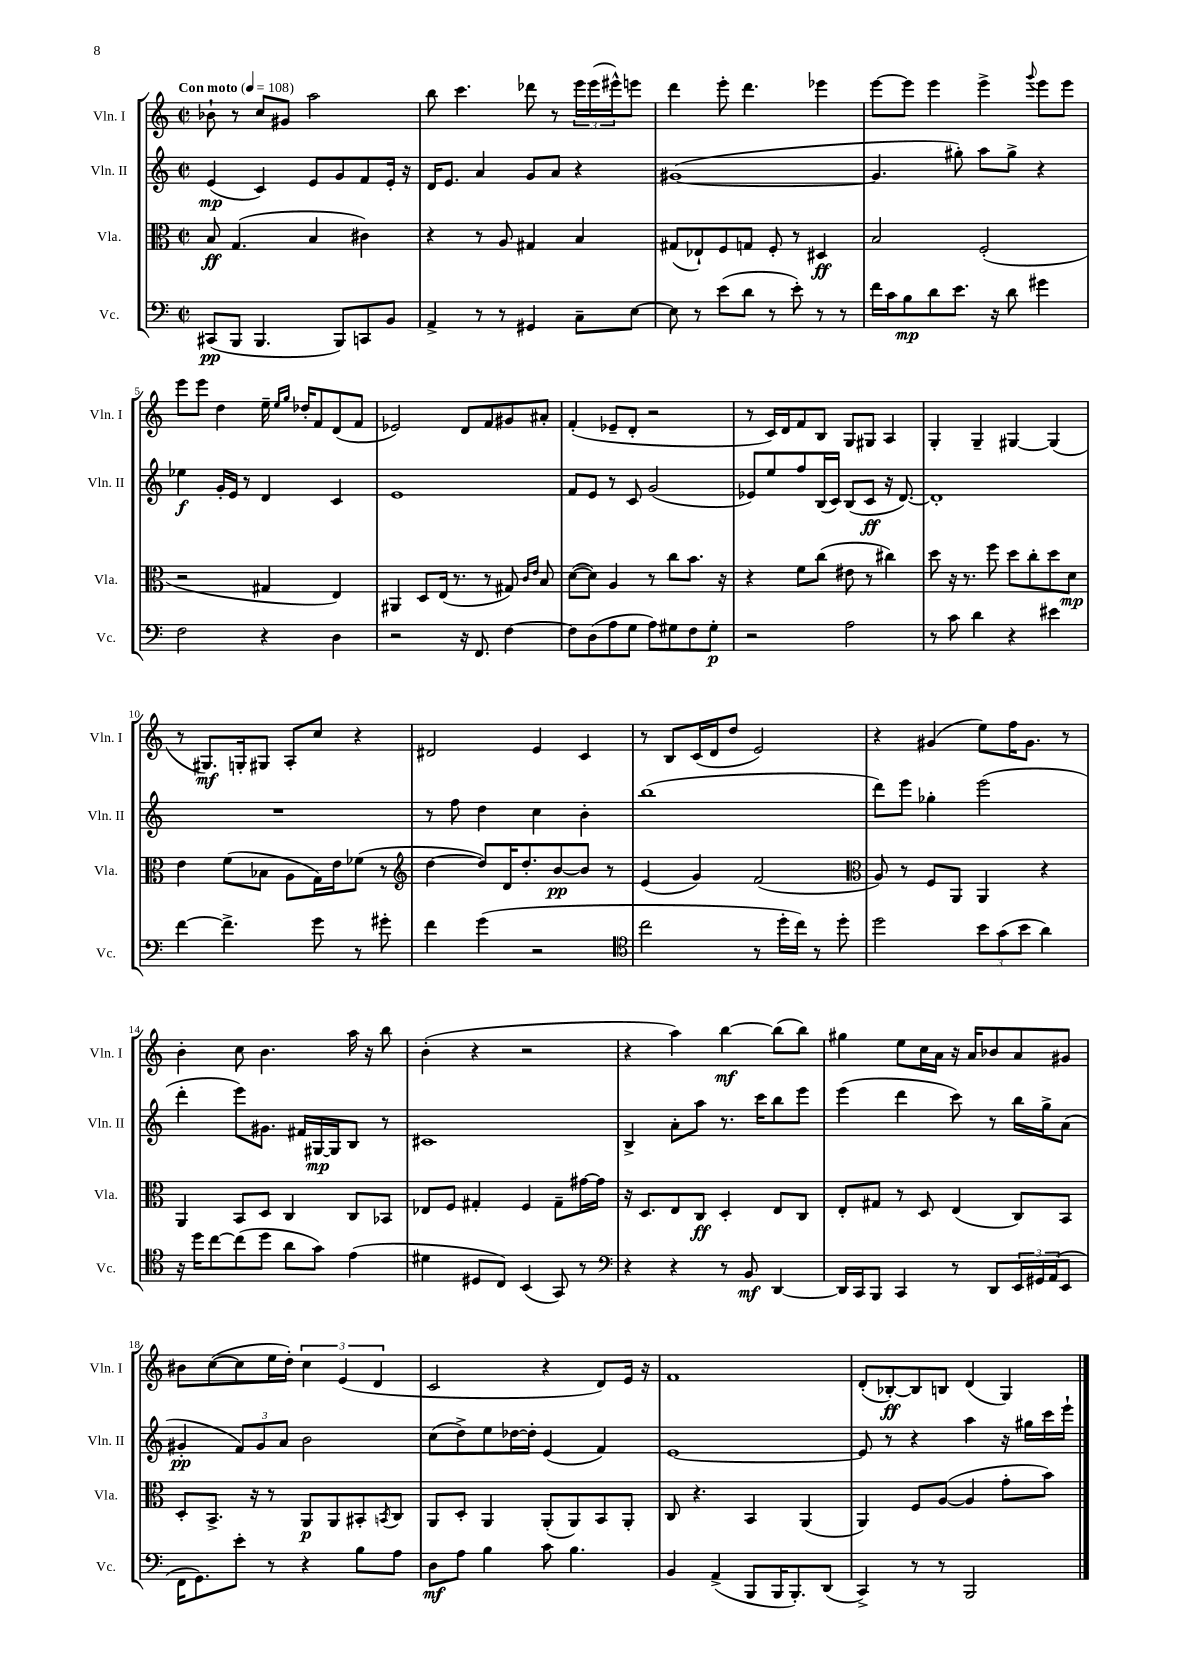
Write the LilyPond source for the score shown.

<<
\new StaffGroup <<
\new Staff = "s0" \with { instrumentName = "Vln. I" shortInstrumentName = "Vln. I" } {
    \clef treble \key c \major \defaultTimeSignature \time 2/2 \tempo "Con moto" 4 = 108
    bes'8-! r8 c''8 gis'8 a''2 |
    b''8 c'''4. des'''8 r8 \tuplet 3/2 { e'''16 e'''16( eis'''16-^) } e'''8 |
    d'''4 e'''8-. d'''4. ees'''4 |
    e'''8~ e'''8 e'''4 e'''4-> \appoggiatura { g'''8 } e'''8 e'''8 |
    e'''8 e'''8 d''4 e''16-- \grace { e''16 g''16 } des''16-. f'8 d'8( f'8 |
    ees'2) d'8 f'8 gis'8 ais'8-. |
    f'4-.( ees'8-- d'8-. r2 |
    r8 c'16) d'16 f'8 b8 g8 gis8 a4 |
    g4-. g4-- gis4~ gis4( |
    r8 gis8.\mf) g16-. gis8 a8-. c''8 r4 |
    dis'2 e'4 c'4 |
    r8 b8 c'16( d'16 d''8 e'2) |
    r4 gis'4( e''8) f''16 gis'8. r8 |
    b'4-. c''8 b'4. a''16 r16 b''8 |
    b'4-.( r4 r2 |
    r4 a''4) b''4~\mf b''8( b''8) |
    gis''4 e''8 c''16 a'16 r16 a'16 bes'8 a'8 gis'8 |
    bis'8 c''8~( c''8 e''16 d''16-.) \tuplet 3/2 { c''4 e'4( d'4 } |
    c'2 r4 d'8) e'16 r16 |
    f'1 |
    d'8-.( bes8~-.\ff) bes8 b8 d'4( g4) \bar "|." |
}
\new Staff = "s1" \with { instrumentName = "Vln. II" shortInstrumentName = "Vln. II" } {
    \clef treble \key c \major \defaultTimeSignature \time 2/2
    e'4\mp( c'4) e'8 g'8 f'8 e'16-. r16 |
    d'16 e'8. a'4 g'8 a'8 r4 |
    gis'1~( |
    gis'4. gis''8-.) a''8 gis''8-> r4 |
    ees''4\f g'16-. e'16 r8 d'4 c'4 |
    e'1 |
    f'8 e'8 r8 c'8 g'2( |
    ees'8) e''8 f''8 b16( c'16) b8( c'8\ff r16 d'8.~) |
    d'1-. |
    R1 |
    r8 f''8 d''4 c''4 b'4-. |
    b''1( |
    d'''8) e'''8 ges''4-. e'''2( |
    d'''4-. e'''8) gis'8. fis'16 gis16~\mp gis16 b8 r8 |
    cis'1 |
    b4-> a'8-. a''8 r8. c'''16 b''8 e'''8 |
    e'''4( d'''4 c'''8) r8 b''16 g''16-> a'8( |
    gis'4-.\pp \tuplet 3/2 { f'8) gis'8 a'8 } b'2 |
    c''8( d''8->) e''8 des''16~ des''16-. e'4( f'4) |
    e'1~ |
    e'8 r8 r4 a''4 r16 gis''16 c'''16 e'''16-! \bar "|." |
}
\new Staff = "s2" \with { instrumentName = "Vla." shortInstrumentName = "Vla." } {
    \clef alto \key c \major \defaultTimeSignature \time 2/2
    b8\ff g4.( b4 cis'4) |
    r4 r8 a8 gis4 b4 |
    gis8( ees8-!) f8 g8 f8-. r8 dis4\ff |
    b2 f2-.( |
    r2 gis4 e4) |
    ais,4 d8 e16( r8. r8 gis8) \grace { c'16 e'16 } b8 |
    d'8~( d'8) a4 r8 c''8 b'8. r16 |
    r4 f'8 c''8( eis'8 r8 cis''4) |
    d''8 r16 r8. f''8 d''8 c''8-. d''8 d'8\mp |
    e'4 f'8( bes8 a8 g16) e'16 fes'8( r8 |
    \clef treble d''4~ d''8) d'16 d''8.-. b'8~\pp b'8 r8 |
    e'4( g'4) f'2( |
    \clef alto a8) r8 f8 a,8 a,4 r4 |
    a,4 b,8 d8 c4 c8 bes,8 |
    ees8 f8 gis4-. f4 gis8-- gis'16~ gis'16 |
    r16 d8. e8 c8\ff d4-. e8 c8 |
    e8-. gis8 r8 d8 e4( c8) b,8 |
    d8-. b,8.-> r16 r8 a,8\p a,8 bis,8-. \acciaccatura { b,8 } c8 |
    a,8 d8-. a,4 a,8-.( a,8) b,8 a,8-. |
    c8 r4. b,4 a,4( |
    a,4) f8 a8~( a4 g'8-. b'8) \bar "|." |
}
\new Staff = "s3" \with { instrumentName = "Vc." shortInstrumentName = "Vc." } {
    \clef bass \key c \major \defaultTimeSignature \time 2/2
    cis,8\pp( b,,8 b,,4. b,,8) c,8 b,8 |
    a,4-> r8 r8 gis,4 c8-- e8~ |
    e8 r8 e'8( d'8 r8 e'8-.) r8 r8 |
    f'16 c'16 b8\mp d'8 e'8. r16 d'8 gis'4 |
    f2 r4 d4 |
    r2 r16 f,8. f4~ |
    f8 d8( a8 g8 a8) gis8 f8 gis8-.\p |
    r2 a2 |
    r8 c'8 d'4 r4 eis'4 |
    f'4~ f'4.-> g'8 r8 gis'8-. |
    f'4 g'4( r2 |
    \clef tenor c''2 r8 d''16-. c''16) r8 d''8-. |
    d''2 \tuplet 3/2 { b'8 g'8( b'8 } a'4) |
    r16 d''16 c''8~ c''8( d''8 a'8 g'8) e'4( |
    dis'4 dis8 c8) b,4( g,8) r8 |
    \clef bass r4 r4 r8 b,8\mf d,4~ |
    d,16 c,16 b,,8 c,4 r8 d,8 \tuplet 3/2 { e,16 gis,16 a,16( } e,8 |
    f,16 g,8.) e'8-. r8 r4 b8 a8 |
    d8\mf a8 b4 c'8 b4. |
    b,4 a,4->( b,,8 b,,16 b,,8.-.) d,8( |
    c,4->) r8 r8 b,,2 \bar "|." |
}
>>
>>
